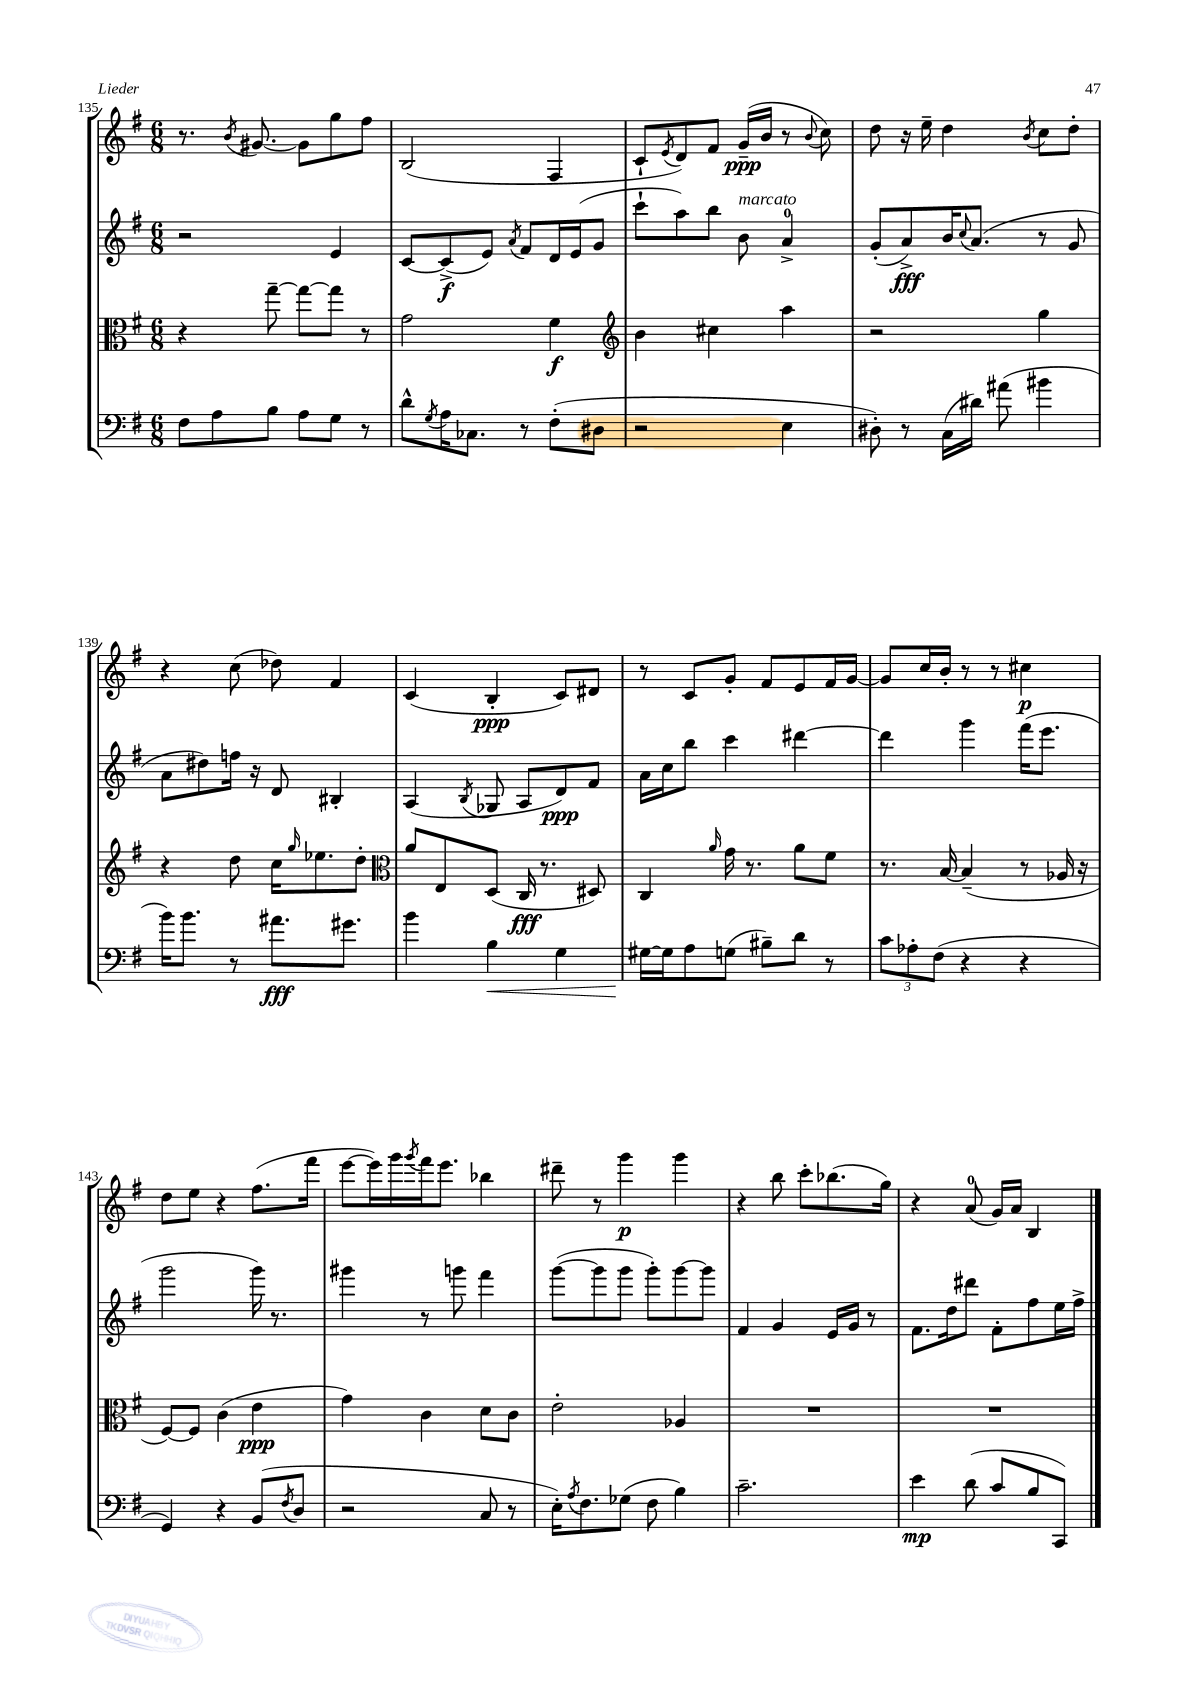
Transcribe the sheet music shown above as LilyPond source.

<<
\new StaffGroup <<
\new Staff = "s0" {
    \clef treble \key g \major \numericTimeSignature \time 6/8
    r8. \acciaccatura { b'8 } gis'8.~ gis'8 g''8 fis''8 |
    b2( fis4 |
    c'8-! \acciaccatura { e'8 } d'8) fis'8 g'16--\ppp( b'16 r8 \appoggiatura { b'8 } c''8) |
    d''8 r16 e''16-- d''4 \acciaccatura { b'8 } c''8 d''8-. |
    r4 c''8( des''8) fis'4 |
    c'4( b4-.\ppp c'8) dis'8 |
    r8 c'8 g'8-. fis'8 e'8 fis'16 g'16~ |
    g'8 c''16 b'16-. r8 r8 cis''4\p |
    d''8 e''8 r4 fis''8.( fis'''16 |
    e'''8~ e'''16) g'''16 \acciaccatura { g'''8 } fis'''16 e'''8. bes''4 |
    dis'''8-- r8 g'''4\p g'''4 |
    r4 b''8 c'''8-. bes''8.( g''16) |
    r4 a'8-0( g'16) a'16 b4 \bar "|." |
}
\new Staff = "s1" {
    \clef treble \key g \major \numericTimeSignature \time 6/8
    r2 e'4 |
    c'8~ c'8->\f( e'8) \acciaccatura { a'8 } fis'8 d'16 e'16( g'8 |
    c'''8-! a''8) b''8 b'8^\markup { \italic "marcato" } a'4-0-> |
    g'8-.( a'8->\fff) b'16 \appoggiatura { c''8 } a'8.( r8 g'8 |
    a'8 dis''8) f''16 r16 d'8 bis4-. |
    a4( \acciaccatura { b8 } ges8 a8 d'8\ppp) fis'8 |
    a'16 c''16 b''8 c'''4 dis'''4~ |
    dis'''4 g'''4 fis'''16( e'''8. |
    g'''2 g'''16) r8. |
    gis'''4 r8 g'''8 fis'''4 |
    g'''8~( g'''8 g'''8 g'''8-.) g'''8~ g'''8 |
    fis'4 g'4 e'16 g'16 r8 |
    fis'8. d''16 dis'''8 fis'8-. fis''8 e''16 fis''16-> \bar "|." |
}
\new Staff = "s2" {
    \clef alto \key g \major \numericTimeSignature \time 6/8
    r4 g''8~-- g''8~ g''8 r8 |
    g'2 fis'4\f |
    \clef treble b'4 cis''4 a''4 |
    r2 g''4 |
    r4 d''8 c''16 \grace { g''16 } ees''8. d''8-. |
    \clef alto a'8 e8 d8( c16\fff r8. dis8) |
    c4 \grace { a'16 } g'16 r8. a'8 fis'8 |
    r8. b16~ b4--( r8 aes16 r16 |
    fis8~) fis8 c'4( e'4\ppp |
    g'4) c'4 d'8 c'8 |
    e'2-. aes4 |
    R2. |
    R2. \bar "|." |
}
\new Staff = "s3" {
    \clef bass \key g \major \numericTimeSignature \time 6/8
    fis8 a8 b8 a8 g8 r8 |
    d'8-^ \acciaccatura { g8 } a16 ces8. r8 fis8-.( dis8 |
    r2 e4 |
    dis8-.) r8 c16( dis'16) ais'8( bis'4 |
    b'16) b'8. r8 ais'8.\fff gis'8. |
    b'4 b4\< g4 |
    gis16~\! gis16 a8 g8( bis8--) d'8 r8 |
    \tuplet 3/2 { c'8 aes8-. fis8( } r4 r4 |
    g,4) r4 b,8( \acciaccatura { fis8 } d8 |
    r2 c8 r8 |
    e16-.) \acciaccatura { a8 } fis8. ges8( fis8 b4) |
    c'2.-- |
    e'4\mp d'8( c'8 b8 c,8) \bar "|." |
}
>>
>>
\layout { \context { \Score currentBarNumber = #135 } }
